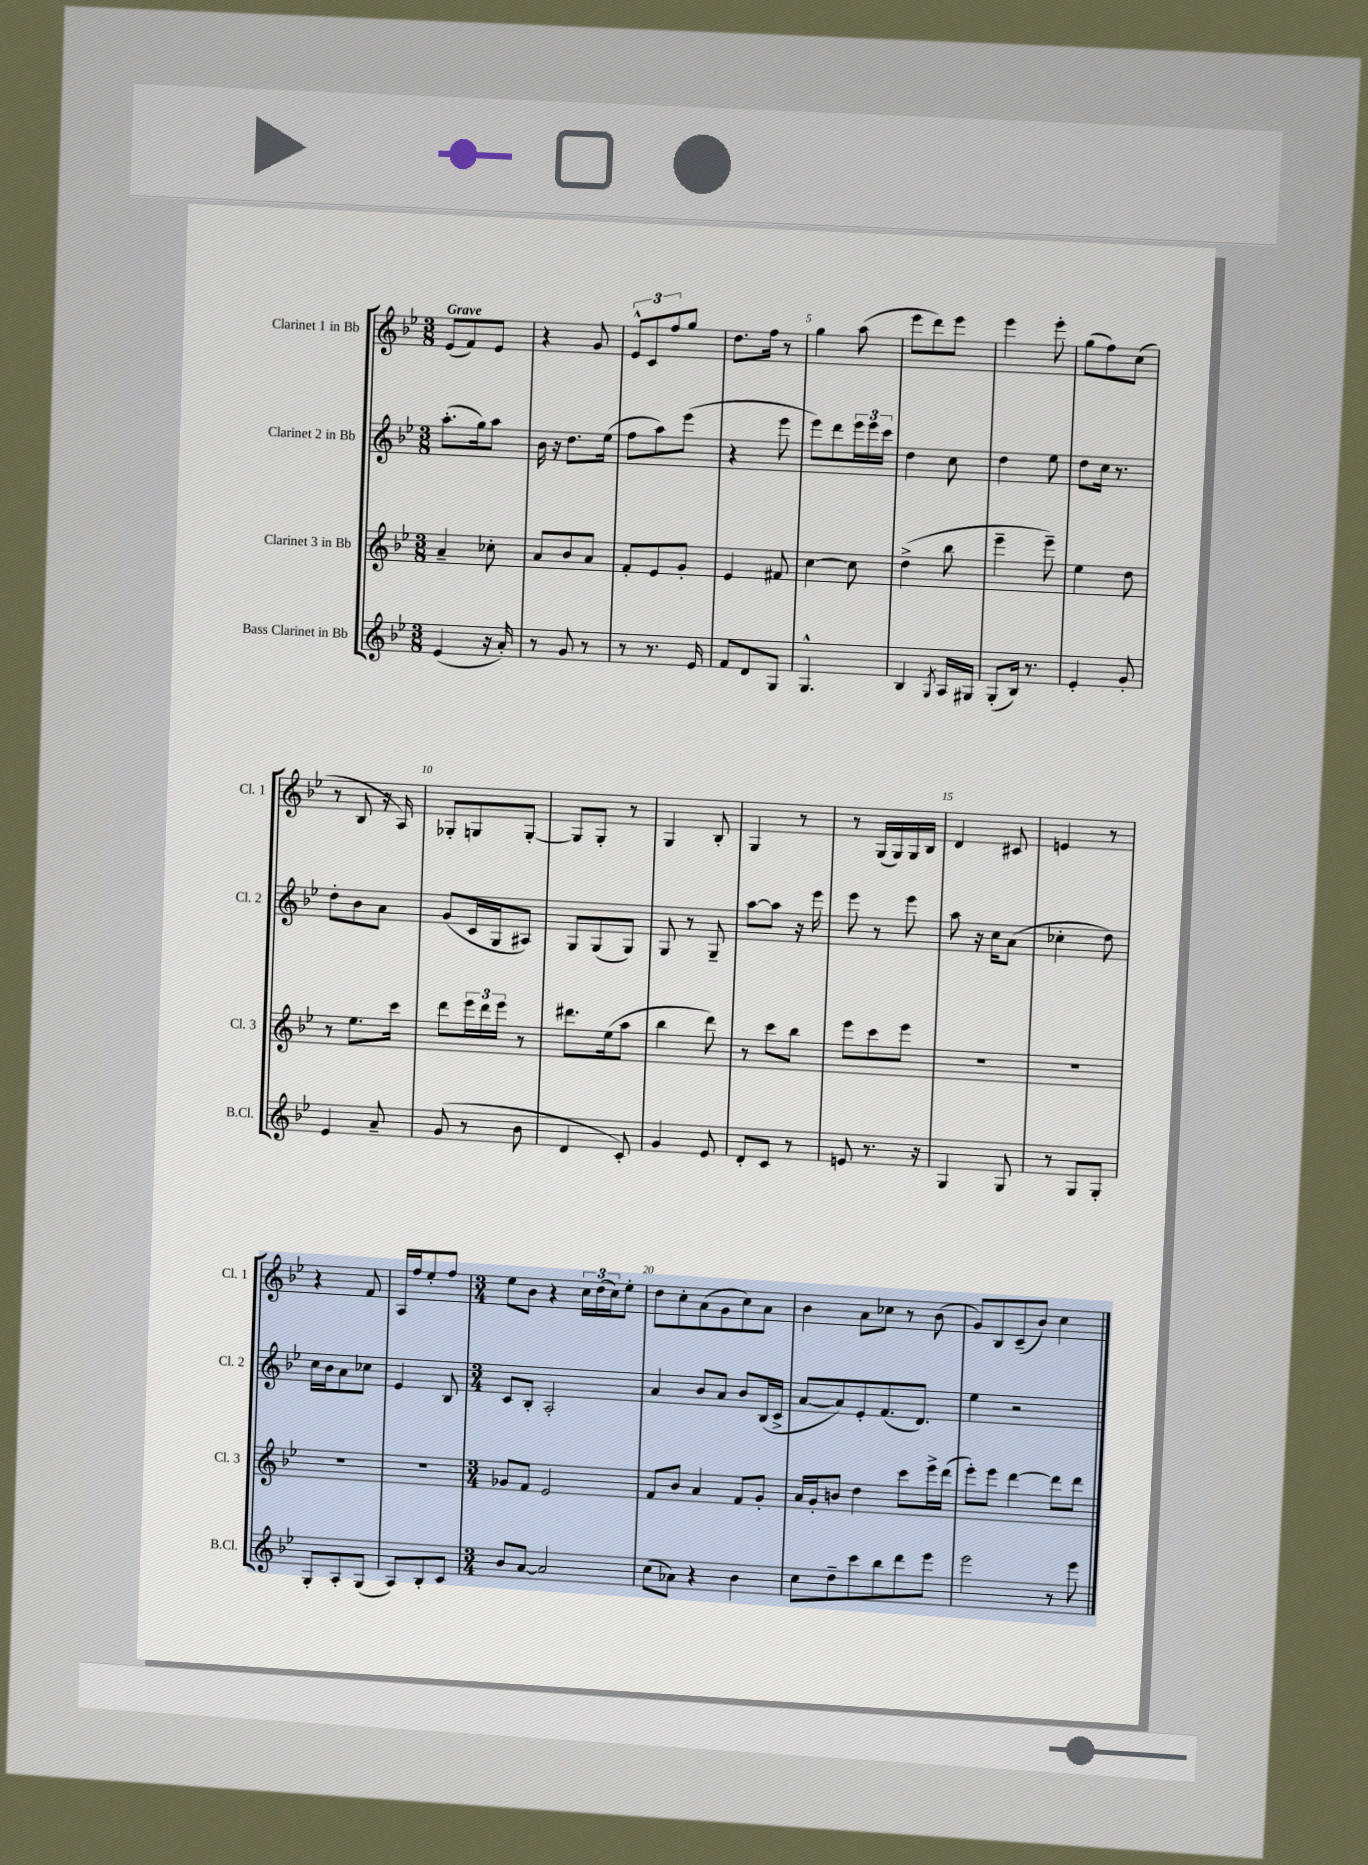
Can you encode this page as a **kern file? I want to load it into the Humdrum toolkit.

**kern	**kern	**kern	**kern
*part4	*part3	*part2	*part1
*staff4	*staff3	*staff2	*staff1
*I"Bass Clarinet in Bb	*I"Clarinet 3 in Bb	*I"Clarinet 2 in Bb	*I"Clarinet 1 in Bb
*I'B.Cl.	*I'Cl. 3	*I'Cl. 2	*I'Cl. 1
*clefG2	*clefG2	*clefG2	*clefG2
*k[b-e-]	*k[b-e-]	*k[b-e-]	*k[b-e-]
*M3/8	*M3/8	*M3/8	*M3/8
=1	=1	=1	=1
!	!	!	!LO:TX:a:B:t=Grave
(4e-/	4a~/	(8.aa'\L	(8e-/L
.	.	.	8f/)
.	.	16gg\k)	.
16r	8cc-X'\	8aa\J	8e-/J
16a'/)	.	.	.
=2	=2	=2	=2
8r	8a/L	16b-\	4r
.	.	16r	.
8g/	8b-/	8.dd\L	.
8r	8a/J	.	8g/
.	.	(16ee-\Jk	.
=3	=3	=3	=3
8r	8f'/L	8ff\L	12e-^^/L
.	.	.	12c/
8.r	8e-/	8aa\)	.
.	.	.	12ff/
.	8g'/J	(8eee-\J	8gg/J
16e-/	.	.	.
=4	=4	=4	=4
8f/L	4e-/	4r	8.dd\L
8d/	.	.	.
.	.	.	16ff\Jk
8G/J	8f#X/	8eee-\	8r
=5	=5	=5	=5
4.G^^/	[4cc\	8eee-\L)	4gg\
.	.	8ddd\	.
.	8cc\]	24eee-\L	(8aa\
.	.	24eee-\	.
.	.	24ccc\JJ	.
=6	=6	=6	=6
4B-/	(4dd^\	4dd\	8eee-\L
.	.	.	8ddd\)
8qG/	.	.	.
16A/LL	8bb-\	8cc\	8eee-\J
16G#X/JJ	.	.	.
=7	=7	=7	=7
(8G'/L	4eee-~\	4dd\	4eee-\
16B-/Jk)	.	.	.
8.r	.	.	.
.	8eee-~\)	8ee-\	8eee-'\
=8	=8	=8	=8
4e-'/	4ee-\	8dd\L	(8gg\L
.	.	16cc\Jk	8ff\)
.	.	8.r	.
8g'/	8dd\	.	(8cc\J
!!LO:LB:g=z
=9	=9	=9	=9
4e-/	8r	8dd'\L	8r
.	8.ee-\L	8b-\	8B-/
8a~/	.	8a\J	16r
.	16ccc\Jk	.	16A/)
=10	=10	=10	=10
(8g/	8ddd\L	(8g/L	8G-X'/L
8r	24eee-\L	16c/L	8Gn/
.	24ddd\	.	.
.	.	16G/J	.
.	24eee-\JJ	.	.
8b-\	8r	8A#X/J)	[8G'/J
=11	=11	=11	=11
4d/	8.ddd#X\L	8G/L	8G/L]
.	.	(8G/	8G'/J
.	(16ee-\k	.	.
8c'/)	8aa\J	8G/J)	8r
=12	=12	=12	=12
4g/	4bb-\	8G/	4G/
.	.	8r	.
8e-/	8ddd\)	8G~/	8B-'/
=13	=13	=13	=13
8d'/L	8r	[8aa\L	4G/
8c/J	8ccc\L	8aa\J]	.
8r	8bb-\J	16r	8r
.	.	16eee-\	.
=14	=14	=14	=14
8en/	8eee-\L	8eee-\	8r
8.r	8ccc\	8r	(16G/LL
.	.	.	16G/)
.	8eee-\J	8eee-\	16G/
16r	.	.	16B-/JJ
=15	=15	=15	=15
4G/	4.r	8aa\	4d/
.	.	16r	.
.	.	16cc\KL	.
8G/	.	(8a\J	8c#X/
=16	=16	=16	=16
8r	4.r	4cc-X'\	4en/
8G/L	.	.	.
8G'/J	.	8dd\)	8r
!!LO:LB:g=z
=17	=17	=17	=17
8G'/L	4.r	16cc\LL	4r
.	.	16b-\J	.
8A'/	.	8a\	.
(8G/J	.	8cc-X\J	8f/
=18	=18	=18	=18
8A/L)	4.r	4e-/	16A/LL
.	.	.	16ff/J
8B-'/	.	.	8ee-'/
8c/J	.	8B-/	8ff/J
=19	=19	=19	=19
*M3/4	*M3/4	*M3/4	*M3/4
8b-/L	8g-X/L	8c/L	8ee-\L
[8a/J	8f/J	8B-'/J	8b-\J
2a/]	2e-/	2A'/	4r
.	.	.	24cc\LL
.	.	.	(24dd\
.	.	.	24cc\J)
.	.	.	8ee-'\J
=20	=20	=20	=20
(8cc\L	8f/L	4a/	8dd\L
8a-X\J)	8b-/J	.	8cc'\
4r	4a/	8b-/L	(8a\
.	.	8a/J	8g\
4b-\	8f/L	8b-/L	8cc\)
.	8g'/J	(16B-/L	8a\J
.	.	16c^/JJ	.
=21	=21	=21	=21
8cc\L	16a/LL	[8a/L	4b-\
.	16g'/J	.	.
8dd~\	8bn/J	8a/])	.
8ccc\	4dd\	8e-'/	8a\L
8bb-\	.	(8.f/	8cc-X\J
8ddd\	8ccc\L	.	8r
.	.	8.d/J)	.
8eee-\J	16eee-^\L	.	(8b-\
.	(16ddd\JJ	.	.
=22	=22	=22	=22
2eee-\	8eee-'\L)	4ee-\	8g/L)
.	8eee-\J	.	8B-/
.	[4ddd\	2r	(8c~/
.	.	.	8b-/J)
8r	8ddd\L]	.	4cc\
8eee-\	8ddd\J	.	.
==	==	==	==
*-	*-	*-	*-
